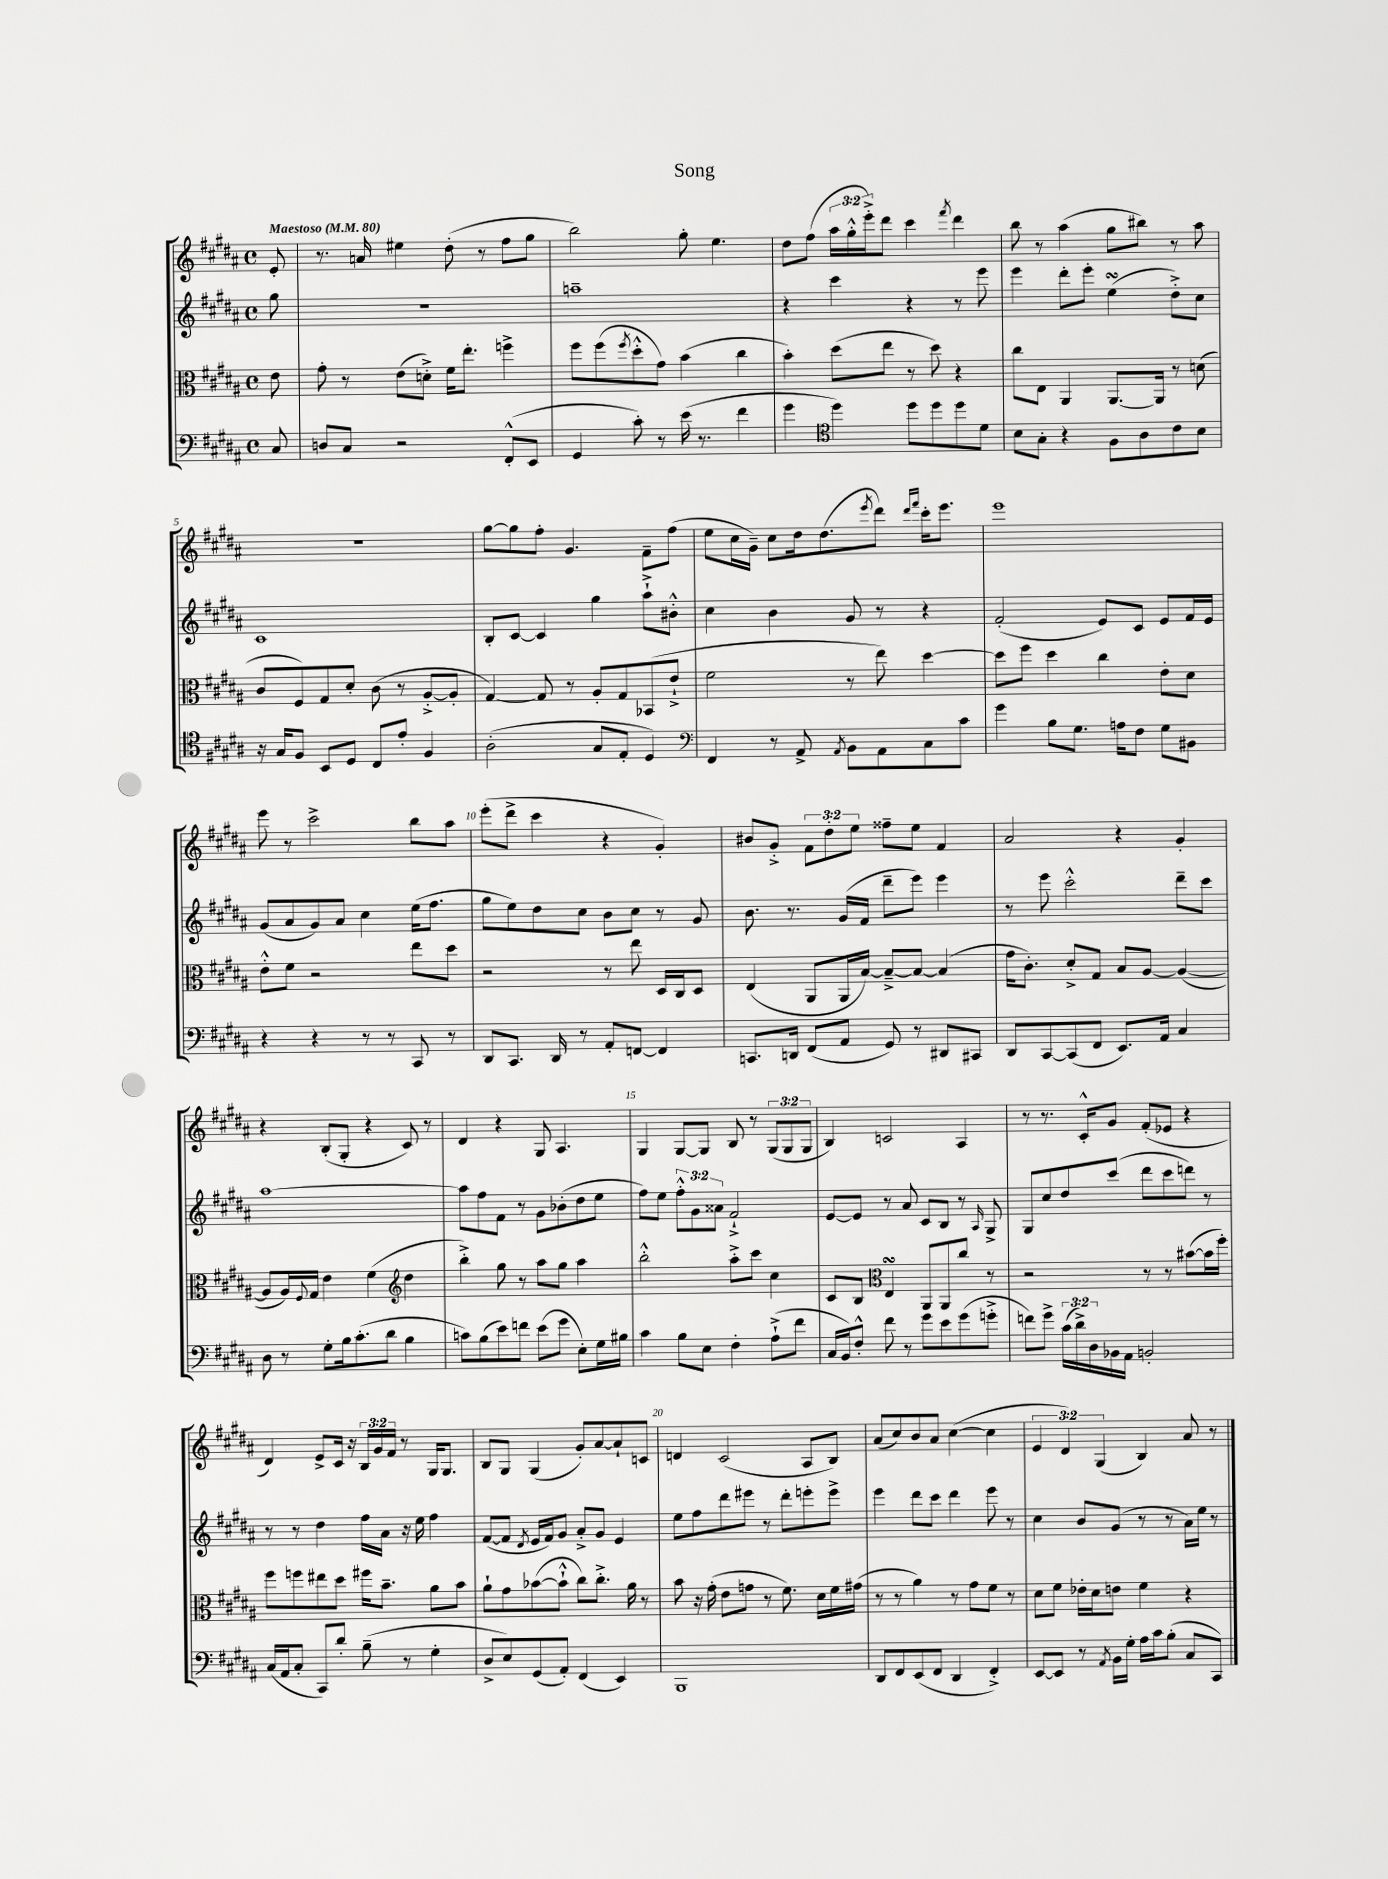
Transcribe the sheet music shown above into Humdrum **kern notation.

**kern	**kern	**kern	**kern
*staff4	*staff3	*staff2	*staff1
*clefF4	*clefC3	*clefG2	*clefG2
*k[f#c#g#d#a#]	*k[f#c#g#d#a#]	*k[f#c#g#d#a#]	*k[f#c#g#d#a#]
*M4/4	*M4/4	*M4/4	*M4/4
*met(c)	*met(c)	*met(c)	*met(c)
*MM80	*MM80	*MM80	*MM80
8C#/	8e\	8gg#\	8e'/
=	=	=	=
8D/L	8g#'\	1r	8.r
8C#/J	8r	.	.
.	.	.	16a/
2r	(8e\L	.	4ee#\
.	8d'^\J)	.	.
.	16f#\LK	.	(8dd#'\
.	8.ee'\J	.	.
.	.	.	8r
(8FF#'^^/L	4ff^\	.	8ff#\L
8EE/J	.	.	8gg#\J
=	=	=	=
4GG#/	8ff#\L	1aa~	2bb\)
.	(8ff#\	.	.
.	8qff#/	.	.
8c#'\)	8dd#'^^\	.	.
8r	8g#\J)	.	.
(16e\	(4b\	.	8gg#'\
8.r	.	.	.
.	.	.	4.ee\
4f#\	4cc#\	.	.
=	=	=	=
4g#\	4b'\)	4r	8dd#\L
.	.	.	(8ff#\J
*clefC4	*	*	*
4dd#\)	(8dd#\L	4ccc#\	24aa#\LL
.	.	.	24gg#'^^\
.	.	.	24eee'^\J)
.	8ee\J	.	8ddd#\J
8dd#\L	8r	4r	4ccc#\
8dd#\	8dd#\)	.	.
.	.	.	8qfff#/
8dd#\	4r	8r	4ddd#\
8d#\J	.	8eee\	.
=	=	=	=
8B\L	8cc#\L	4eee\	8bb\
8G#'\J	8E\J	.	8r
4r	4AA#/	8ddd#'\L	(4aa#\
.	.	8eee'\J	.
8F#\L	[8.AA#/L	(4ee\	8gg#\L
8A#\	.	.	8bb#\J)
.	16AA#/]Jk	.	.
8c#\	8r	8dd#'^\L)	8r
8B\J	(8d\	8cc#\J	8aa#\
=	=	=	=
16r	8c#/L	1c#	1r
16G#/LK	.	.	.
8F#/J	8F#/)	.	.
8BB/L	8G#/	.	.
8D#/J	8d#'/J	.	.
8C#/L	(8c#\	.	.
8e'/J	8r	.	.
4F#/	[8A#'^/L	.	.
.	8A#'/]J	.	.
=	=	=	=
(2A#'\	[4G#/)	8B'/L	[8gg#\L
.	.	[8c#/J	8gg#\]
.	8G#/]	4c#/]	8ff#'\J
.	8r	.	4.g#/
8G#/L	8A#'/L	4gg#\	.
8E'/J	8G#/	.	.
4D#/)	(8BB-/	8aa#`^\L	8f#~\L
.	8e`^/J	8b#'^^\J	(8ff#\J
=	=	=	=
*clefF4	*	*	*
4FF#/	2f#\	4cc#\	8ee\L
.	.	.	16cc#\L
.	.	.	16g#~\JJ)
8r	.	4b\	8cc#\L
8AA#^/	.	.	16dd#\k
.	.	.	(8.dd#\
8qAA#/	.	.	.
8BB\L	8r	8g#/	.
.	.	.	8qeee/
8AA#\	8ee\)	8r	8ddd#\J)
.	.	.	16qqddd#/LL
.	.	.	16qqfff#/JJ
8C#\	[4dd#\	4r	16ccc#'\LK
.	.	.	8.eee\J
8c#\J	.	.	.
=	=	=	=
4g#\	8dd#\]L	(2f#'/	1eee
.	8ff#\J	.	.
8B\L	4dd#\	.	.
8.G#\J	.	.	.
.	4cc#\	8e/L)	.
16A\LK	.	.	.
8F#\J	.	8c#/J	.
8G#\L	8e'\L	8e/L	.
8BB#\J	8d#\J	16f#/L	.
.	.	16e/JJ	.
=	=	=	=
4r	8e'^^\L	(8g#/L	8eee\
.	8f#\J	8a#/	8r
4r	2r	8g#/)	2ccc#^\
.	.	8a#/J	.
8r	.	4cc#\	.
8r	.	.	.
8CC#/	8ee\L	(16ee\LK	8bb\L
.	.	8.ff#\J	.
8r	8dd#\J	.	8aa#\J
=	=	=	=
8DD#/L	2r	8gg#\L	(8eee'\L
8.CC#/J	.	8ee\)	8ddd#^\J
.	.	8dd#\	4ccc#\
16DD#/	.	.	.
8r	.	8cc#\J	.
8AA#'/L	8r	8b\L	4r
[8FF/J	8ee\	8cc#\J	.
4FF/]	16D#/LL	8r	4g#'/)
.	16C#/J	.	.
.	8D#/J	8g#/	.
=	=	=	=
8.CC/L	(4E/	8.b\	8b#/L
.	.	.	8g#'^/J
16DD/Jk	.	8.r	.
(8FF#/L	8AA#/L	.	12f#\L
.	.	.	12dd#'\
8AA#/J	16AA#/L	(16g#/LL	.
.	.	.	12ee\J
.	[16B/JJ)	16f#/JJ	.
8GG#/)	8B~^/_L	8ddd#~\L	8ff##~\L
8r	8B/_J	8eee\J)	8ee\J
8DD#/L	(4B/]	4eee\	4f#/
8CC#/J	.	.	.
=	=	=	=
8DD#/L	16g#\LK	8r	2a#/
.	8.c#'\J)	.	.
[8CC#/	.	8eee\	.
(8CC#/]	8d#'^/L	2ccc#'^^\	.
8FF#/J	8G#/J	.	.
8.EE/L)	8B/L	.	4r
.	[8A#/J	.	.
16AA#/Jk	.	.	.
4C#/	(4A#/_	8ddd#~\L	4g#'/
.	.	8ccc#\J	.
=	=	=	=
8D#\	8A#/]L	[1aa#	4r
8r	16A#/L)	.	.
.	8qqF#/	.	.
.	16G#/JJ	.	.
8G#'\L	4e\	.	(8B'/L
16B\k	.	.	8G#'/J
(8.c#'\	.	.	.
.	(4f#\	.	4r
8d#\J	.	.	.
*	*clefG2	*	*
4B\	4dd#\	.	8c#/)
.	.	.	8r
=	=	=	=
8c\L)	4bb'^\)	8aa#\]L	4d#/
(8B\	.	8ff#\	.
8e\)	8gg#\	8f#\J	4r
8f\J	8r	8r	.
(8e\L	8aa#\L	8g#\L	8G#/
8g#\J	8gg#\J	(8b-'\	4.A#/
8E'\L)	4aa#\	8dd#\	.
16G#\L	.	8ee\J	.
16B#\JJ	.	.	.
=	=	=	=
4c#\	2bb'^^\	8ff#\L)	4G#/
.	.	8ee\J	.
8B\L	.	12ff#'^^\L	[8G#/L
.	.	12g#\	.
8E\J	.	.	8G#/]J
.	.	12a##\J	.
4F#'\	8aa#'^\L	2f#`^/	8B/
.	8ccc#\J	.	8r
(8A#`^\L	4cc#\	.	(12G#/L
.	.	.	12G#/
8f#\J	.	.	.
.	.	.	12G#/J
=	=	=	=
16C#/LL	8c#/L	[8e/L	4B/)
16BB/J)	.	.	.
8F#'^^/J	8B/J	8e/]J	.
*	*clefC3	*	*
8f#\	4E/	8r	2c/
8r	.	8a#/	.
8g#\L	8AA#/L	8c#/L	.
8e\	8AA#/	8B/J	.
(8g#\	8cc#/J	8r	4A#/
.	.	16qqA#/	.
8g'^\J	8r	8G#^/	.
=	=	=	=
8f\L)	2r	8G#/L	8r
8g#^\J	.	8cc#/	8.r
(24c#\LL	.	8dd#/	.
24d#^\)	.	.	.
.	.	.	16c#'^^/LK
24D#\	.	.	.
16BB-\	.	(8ccc#/J	8g#/J
16AA#\JJ	.	.	.
2BB'/	8r	8ddd#\L	(8f#'/L
.	8r	8ccc#\	8e-/J
.	([8b#\L	8ddd\J)	4r
.	16b#\]L	8r	.
.	16ff#'\JJ)	.	.
=	=	=	=
(16C#/LL	8ff#\L	8r	4d#/)
16AA#/J	.	.	.
8C#'/J	8ff\	8r	.
8CC#/L)	8ee#\	4dd#\	8e^/L
8d#'/J	8dd#\J	.	16c#/Jk
.	.	.	16r
(8B~\	16ff#\LK	16ff#\LL	24B/LL
.	.	.	24g#/
.	8.b~\J	16a#\JJ	.
.	.	.	24f#/JJ
8r	.	16r	8r
.	.	16ee\	.
4G#'\	8a#\L	4ff#\	16G#/LK
.	.	.	8.G#/J
.	8b\J	.	.
=	=	=	=
8D#^/L	8a#`\L	([8f#/L	8B/L
8E/)	8g#\	8f#/]J	8G#/J
.	.	8qd#/	.
(8GG#/	([8b-\	16e/LL	(4G#/
.	.	16f#/J)	.
8AA#'/J)	8b-`^^\]J	8g#/J	.
(4FF#/	8cc#\L)	8a#'^/L	8g#'/L)
.	8.cc#'^\J	8g#/J	[8a#/
4EE/)	.	4e/	8a#`/]
.	16a#\	.	.
.	8r	.	8c/J
=	=	=	=
1BBB	8b\	8ee\L	4d/
.	16r	8ff#\	.
.	(16g#'\	.	.
.	8e\L	8ddd#\	(2c#/
.	8g\J	8eee#\J	.
.	8r	8r	.
.	8.f#\)	8ddd#'\L	.
.	.	8eee'\	8A#/L
.	16d#\LL	.	.
.	16f#\	8eee^\J	8B/J)
.	(16g#\JJ	.	.
=	=	=	=
8DD#/L	8r	4eee\	(8a#/L
8FF#/	8r	.	8cc#/)
(8EE/	4a#\)	8ddd#\L	8b/
8FF#/J	.	8ccc#\J	8a#/J
4DD#/	8r	4ddd#\	([4cc#\
.	8g#\L	.	.
4FF#'^/)	8f#\J	8eee\	4cc#\]
.	8r	8r	.
=	=	=	=
[8EE/L	8d#\L	4cc#\	6e/
8EE/]J	8f#\J	.	.
.	.	.	6d#/)
8r	16e-'\LL	8b/L	.
.	16d#\J	.	.
.	.	.	(6G#/
8qAA#/	.	.	.
16BB\LL	8e\J	(8g#/J	.
16G#'\JJ	.	.	.
16A#\LL	4f#\	8r	4B/)
16c#\J	.	.	.
(8B'\J	.	8r	.
8C#/L	4r	16a#\LL)	8a#/
.	.	16ee\JJ	.
8CC#/J)	.	8r	8r
==	==	==	==
*-	*-	*-	*-
